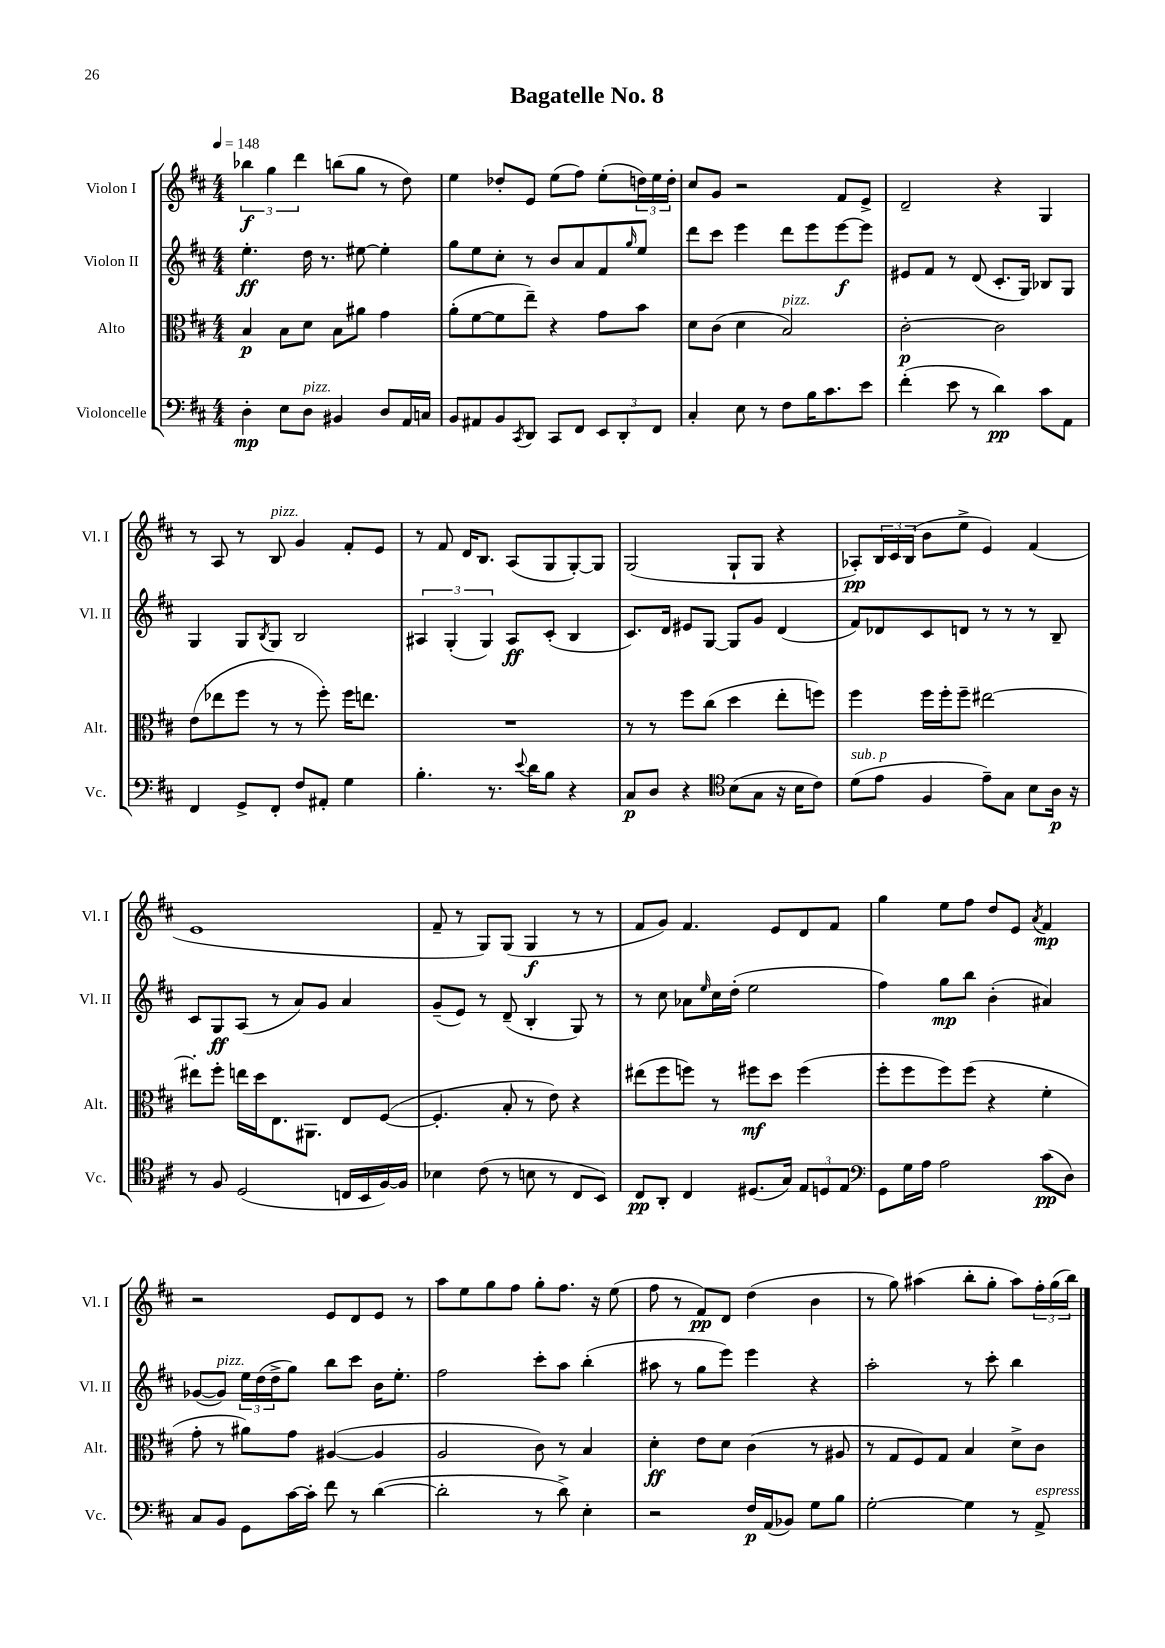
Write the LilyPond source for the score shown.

\header { title = "Bagatelle No. 8" }
<<
\new StaffGroup <<
\new Staff = "s0" \with { instrumentName = "Violon I" shortInstrumentName = "Vl. I" } {
    \clef treble \key d \major \numericTimeSignature \time 4/4 \tempo 4 = 148
    \tuplet 3/2 { bes''4\f g''4 d'''4 } b''8( g''8 r8 d''8) |
    e''4 des''8-. e'8 e''8( fis''8) e''8-.( \tuplet 3/2 { d''16) e''16 d''16-. } |
    cis''8 g'8 r2 fis'8 e'8-> |
    d'2-- r4 g4 |
    r8 a8 r8 b8^\markup { \italic "pizz." } g'4 fis'8-. e'8 |
    r8 fis'8 d'16 b8. a8( g8 g8~-.) g8 |
    g2( g8-! g8 r4 |
    aes8-.\pp) \tuplet 3/2 { b16 cis'16 b16( } b'8 e''8-> e'4) fis'4( |
    e'1 |
    fis'8-- r8 g8) g8( g4\f r8 r8 |
    fis'8 g'8) fis'4. e'8 d'8 fis'8 |
    g''4 e''8 fis''8 d''8 e'8 \acciaccatura { a'8 } fis'4\mp |
    r2 e'8 d'8 e'8 r8 |
    a''8 e''8 g''8 fis''8 g''8-. fis''8. r16 e''8( |
    fis''8 r8 fis'8\pp) d'8 d''4( b'4 |
    r8 g''8) ais''4( b''8-. g''8-. ais''8) \tuplet 3/2 { fis''16-. g''16( b''16) } \bar "|." |
}
\new Staff = "s1" \with { instrumentName = "Violon II" shortInstrumentName = "Vl. II" } {
    \clef treble \key d \major \numericTimeSignature \time 4/4
    e''4.-.\ff d''16 r8. eis''8~ eis''4-. |
    g''8 e''8 cis''8-. r8 b'8 a'8 fis'8 \grace { g''16 } e''8 |
    d'''8 cis'''8 e'''4 d'''8 e'''8 e'''8~\f e'''8 |
    eis'8 fis'8 r8 d'8( cis'8.-. g16) bes8 g8 |
    g4 g8 \acciaccatura { b8 } g8 b2 |
    \tuplet 3/2 { ais4 g4-.( g4) } ais8\ff cis'8-.( b4 |
    cis'8.) d'16 eis'8 g8~ g8 g'8 d'4( |
    fis'8) des'8 cis'8 d'8 r8 r8 r8 b8-- |
    cis'8 g8\ff a8( r8 a'8) g'8 a'4 |
    g'8--( e'8) r8 d'8--( b4-. g8) r8 |
    r8 cis''8 aes'8 \grace { e''16 } cis''16 d''16-.( e''2 |
    fis''4) g''8\mp b''8 b'4-.( ais'4) |
    ges'8~( ges'8^\markup { \italic "pizz." }) \tuplet 3/2 { e''16 d''16( d''16-> } g''8) b''8 cis'''8 b'16 e''8.-. |
    fis''2 cis'''8-. a''8 b''4-.( |
    ais''8 r8 g''8 e'''8) e'''4 r4 |
    a''2-. r8 cis'''8-. b''4 \bar "|." |
}
\new Staff = "s2" \with { instrumentName = "Alto" shortInstrumentName = "Alt." } {
    \clef alto \key d \major \numericTimeSignature \time 4/4
    b4\p b8 d'8 b8 ais'8 g'4 |
    a'8-.( fis'8~ fis'8 e''8--) r4 g'8 b'8 |
    d'8 cis'8( d'4 b2^\markup { \italic "pizz." }) |
    cis'2~-.\p cis'2 |
    e'8( ees''8 fis''8 r8 r8 fis''8-.) fis''16 e''8. |
    R1 |
    r8 r8 fis''8 cis''8( d''4 e''8-. f''8) |
    fis''4 fis''16 fis''16-. fis''8-- eis''2~ |
    eis''8-. fis''8-. e''16 d''16 e8. ais,8. e8 fis8~( |
    fis4.-. b8-. r8 e'8) r4 |
    eis''8( fis''8 f''8) r8 fis''8\mf d''8 fis''4( |
    fis''8-. fis''8 fis''8) fis''8( r4 fis'4-. |
    g'8-. r8 ais'8) g'8 ais4~( ais4 |
    a2 cis'8) r8 b4 |
    d'4-.\ff e'8 d'8 cis'4( r8 ais8 |
    r8 g8 fis8) g8 b4 d'8-> cis'8 \bar "|." |
}
\new Staff = "s3" \with { instrumentName = "Violoncelle" shortInstrumentName = "Vc." } {
    \clef bass \key d \major \numericTimeSignature \time 4/4
    d4-.\mp e8 d8^\markup { \italic "pizz." } bis,4 d8 a,16 c16 |
    b,8 ais,8 b,8 \acciaccatura { cis,8 } d,8 cis,8 fis,8 \tuplet 3/2 { e,8 d,8-. fis,8 } |
    cis4-. e8 r8 fis8 b16 cis'8. e'8 |
    fis'4-.( e'8 r8 d'4\pp) cis'8 a,8 |
    fis,4 g,8-> fis,8-. fis8 ais,8-. g4 |
    b4.-. r8. \appoggiatura { e'8 } d'16 b8 r4 |
    cis8\p d8 r4 \clef tenor b8( g8 r16 b16 cis'8) |
    d'8^\markup { \italic "sub. p" }( e'8 fis4 e'8--) g8 b8 a16\p r16 |
    r8 fis8 d2( c16 b,16 fis16~) fis16 |
    bes4 cis'8( r8 b8 r8 cis8 b,8) |
    cis8\pp a,8-. cis4 dis8.( g16) \tuplet 3/2 { e8 d8 e8 } |
    \clef bass g,8 g16 a16 a2 cis'8\pp( d8) |
    cis8 b,8 g,8 cis'16~ cis'16-. fis'8 r8 d'4~( |
    d'2-. r8 d'8->) e4-. |
    r2 fis16\p a,16( bes,8) g8 b8 |
    g2~-. g4 r8 a,8->^\markup { \italic "espress." } \bar "|." |
}
>>
>>
\layout { \context { \Score \remove "Bar_number_engraver" } }
